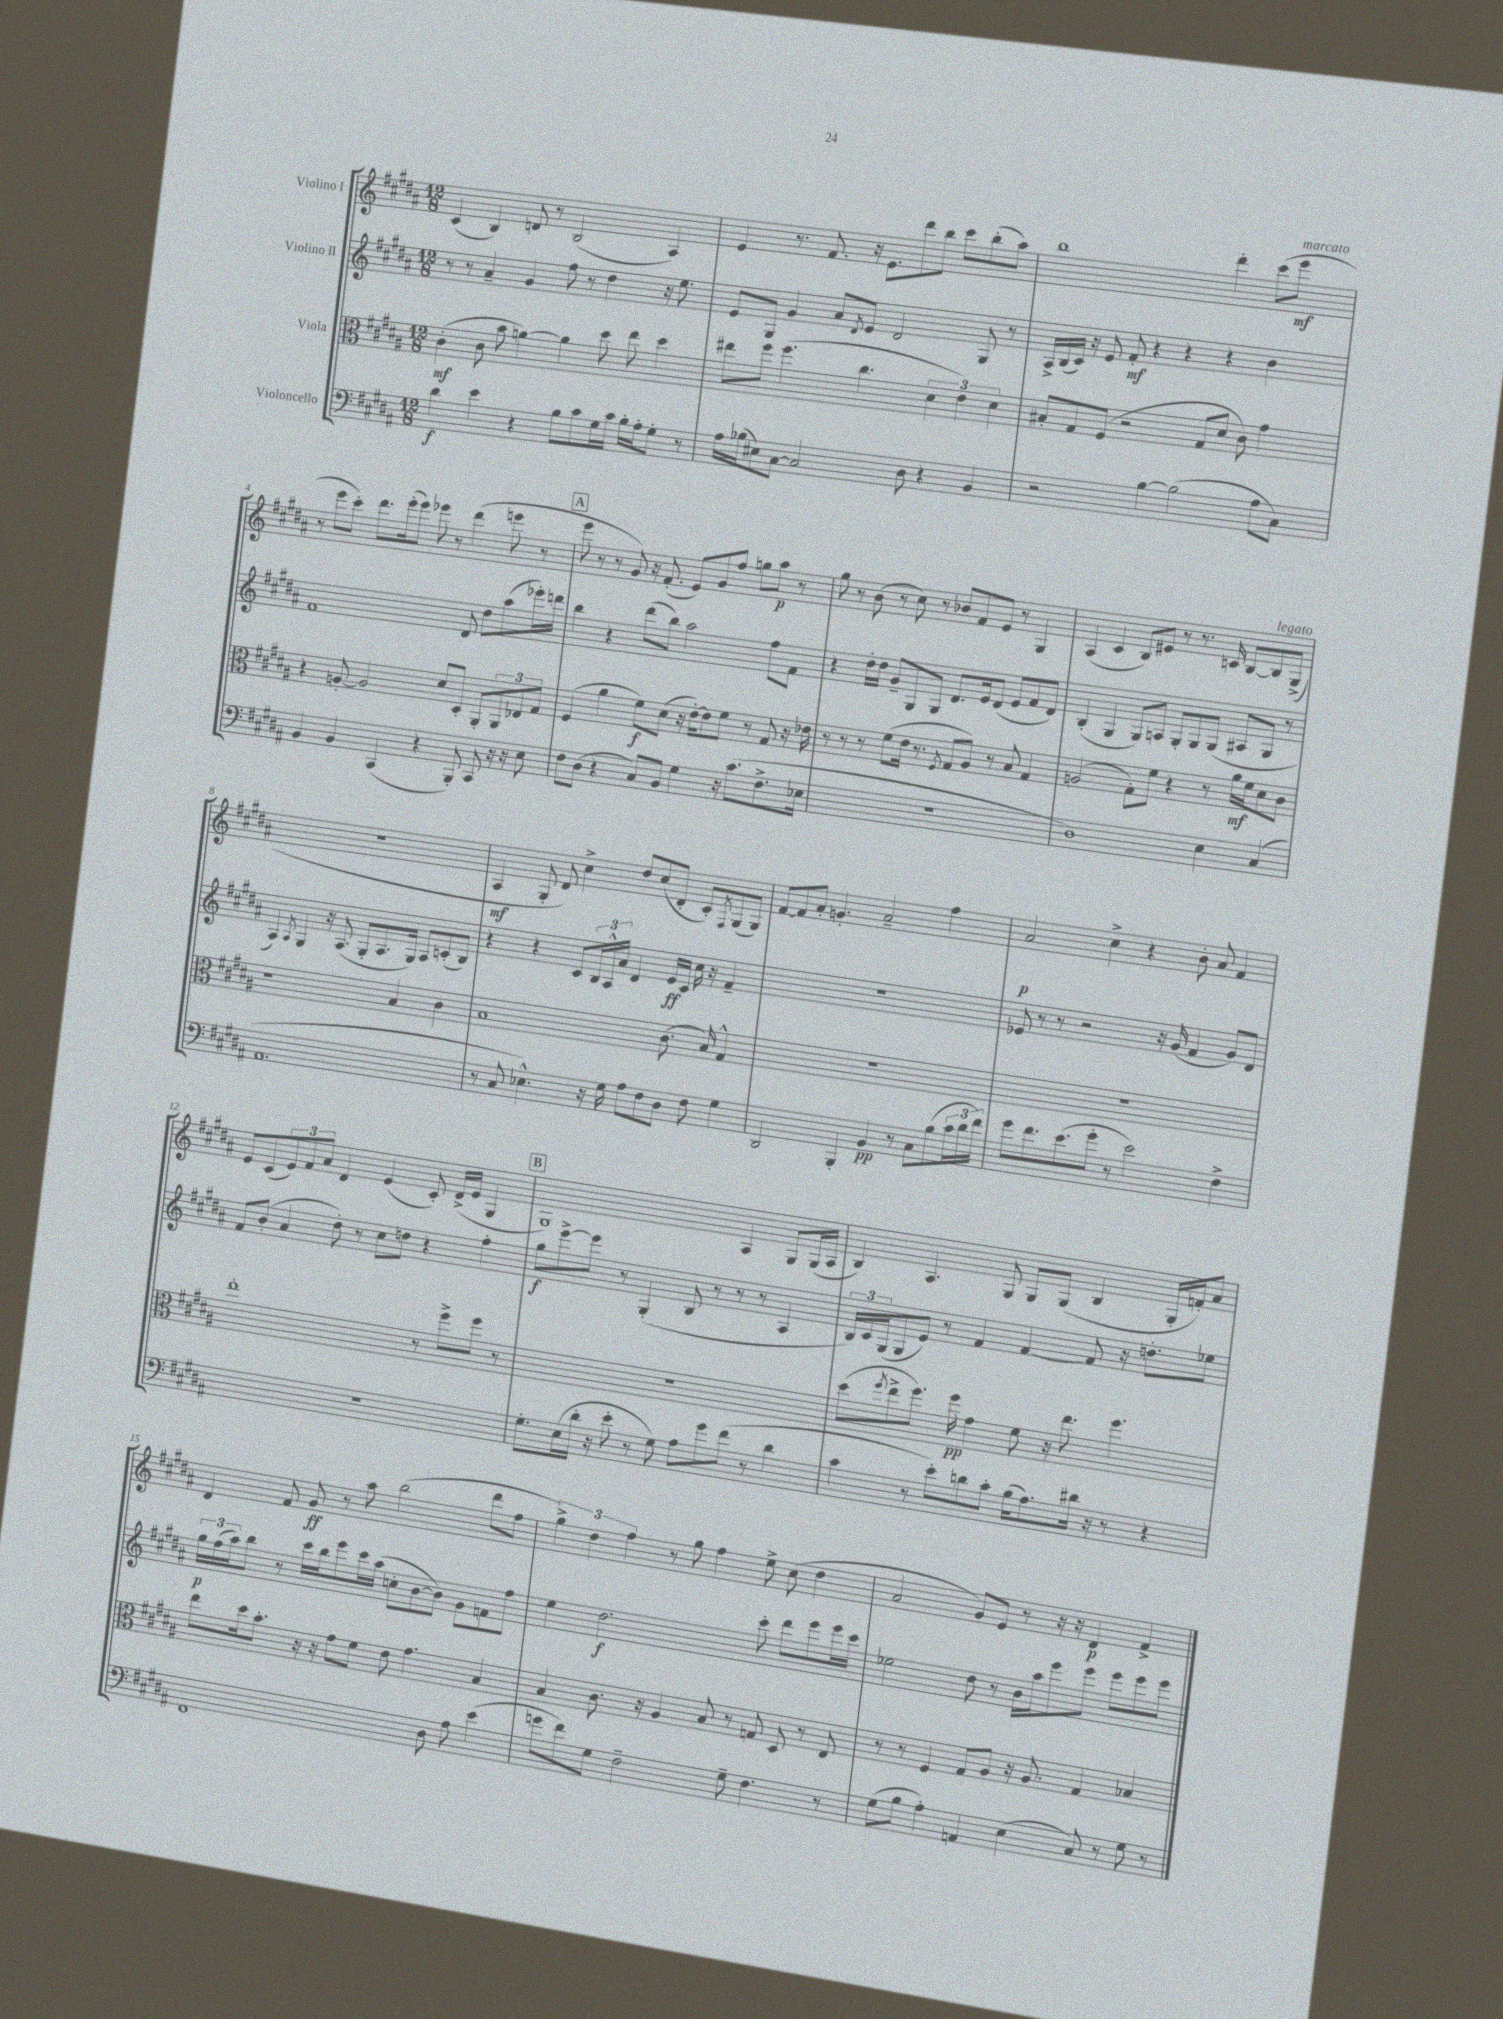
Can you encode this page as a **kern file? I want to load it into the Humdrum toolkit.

**kern	**kern	**kern	**kern
*staff4	*staff3	*staff2	*staff1
*clefF4	*clefC3	*clefG2	*clefG2
*k[f#c#g#d#a#]	*k[f#c#g#d#a#]	*k[f#c#g#d#a#]	*k[f#c#g#d#a#]
*M12/8	*M12/8	*M12/8	*M12/8
4d#	(4c#'	8r	(4c#
.	.	8r	.
4e	8c#	4a#~	4B)
.	8b	.	.
4r	[4a)	4g#	8d
.	.	.	8r
8B	4a]	8ff#	(2B
8c#	.	8r	.
16G#	8dd#	4dd#	.
16c#	.	.	.
16B'	8ee	.	.
16A#'	.	.	.
8G#'	4dd#	16r	4A#)
.	.	8.ee	.
8r	.	.	.
=	=	=	=
16A#	8ee#	8e	4e
(16B-	.	.	.
8E#)	8ff#	8G#	.
[8C#	(4.ff#	4g#	8.r
2C#]	.	.	.
.	.	.	8.f#
.	.	8a#	.
.	.	8qd#	.
.	4.cc#	8e	16r
.	.	.	8.e
.	.	2d#	.
8D#	.	.	8ddd#
4r	6d#	.	8bb
.	.	.	8ccc#
.	6e)	.	.
4BB	.	8G#	(8bb'
.	6d#	.	.
.	.	8r	8aa#)
=	=	=	=
2r	8B#'	16A#^	1bb
.	.	(16B	.
.	8G#	16c#)	.
.	.	16r	.
.	(8F#	8e	.
.	2r	8f#'	.
[4B	.	4r	.
(2B]	.	4r	.
.	8G#	.	.
.	8d#	4r	4ddd#'
.	8c#)	.	.
8A#	4g#	4b	(8ccc#
8C#)	.	.	8eee
=	=	=	=
4BB	4r	1f#	8r
.	.	.	8eee
4BB	[8A'	.	8ccc#')
.	2A]	.	8.ddd#
(4CC#	.	.	.
.	.	.	(16eee'
.	.	.	8eee)
4r	.	.	8eee-
.	8d#	.	8r
8BBB')	8D#'	8d#	(4ddd#
8CC#	8AA#'	8dd#	.
16r	12AA#	(8aa#	8eee
16r	.	.	.
.	12E-	.	.
8E	.	16eee-')	8r
.	12G#	.	.
.	.	16ddd	.
=	=	=	=
8F#	(4F#	4bb	8eee
(8D#	.	.	8r
4r	4a#	4r	8r
.	.	.	8g#)
8C#)	8f#)	(8ddd#	16r
.	.	.	(8.f#'
8BB	(8d#	8bb)	.
4G#	16r	2aa#	8e)
.	[16e')	.	.
.	8e]	.	8g#
16r	8f#	.	8ff#
(8.c#	.	.	.
.	8r	.	8gg
8.F#^	8G#	8ff#	8aa#
.	16r	8f#	8r
16E-	16e-	.	.
=	=	=	=
1.r	8r	4r	8gg#
.	8r	.	8r
.	8r	16dd#'	(8b
.	.	16dd#	.
.	(8f#	8g#~	8r
.	16e	8G#	8cc#)
.	8.r	.	.
.	.	8G#	8r
.	8qF#	.	.
.	8G#	8.d#	8b-
.	8A#)	.	8f#
.	.	16e	.
.	8r	(8d#	8e
.	8B	8e	8r
.	4G#	8f#	4G#
.	.	8d#)	.
=	=	=	=
1D#)	(2A	(4B'	(4A#
.	.	4G#	4c#
.	8G#')	8G#)	8B)
.	8f#	8A	8e#
.	4r	8G#'	8r
.	.	8G#	8.r
4E	8r	(8G#	.
.	.	.	16c
.	16a#	8A#	[8B
.	16f#	.	.
(4C#	8d#	8G#	8B]
.	8c#	8r	(8G#^
=	=	=	=
1.AA#	1r	4A#)	1.r
.	.	8qA#	.
.	.	4G#	.
.	.	16r	.
.	.	(8.A#	.
.	.	8G#'	.
.	.	8.A#	.
.	4B	.	.
.	.	16G#)	.
.	.	8A#	.
.	4c#	(8c'	.
.	.	8B)	.
=	=	=	=
8r	1B	4r	4A#
8C#	.	.	.
4.E-^^)	.	4r	8G#'
.	.	.	8d#)
.	.	8c#	4cc#^
16r	.	24B	.
.	.	24A#^^	.
16G#	.	.	.
.	.	24a#	.
8A#	.	4d#	8dd#
8F#	.	.	(8cc#
8D#	(8.c#	16e	8d#'
.	.	16c#	.
8F#	.	16cc#	8c#')
.	16B)	16r	.
.	.	.	8qF#
4G#	4G#^^	4f#~	(8G#
.	.	.	8G#)
=	=	=	=
2DD#	1.r	1.r	[8f#
.	.	.	8f#]
.	.	.	8a#'
.	.	.	4.g'
4BBB'	.	.	.
4BB	.	.	2a#~
8r	.	.	.
8C#	.	.	.
(8B	.	.	4ff#
24c#	.	.	.
24d#	.	.	.
24f#)	.	.	.
=	=	=	=
8g#	1.r	8e-	2a#
8.f#	.	8r	.
.	.	8r	.
(8.e	.	.	.
.	.	2r	.
8g#'	.	.	4cc#^
8r	.	.	.
2e)	.	.	4r
.	.	16r	.
.	.	(16g#	.
.	.	4f#	8b'
.	.	.	8a#
4F#^	.	8g#)	4f#
.	.	8d#	.
=	=	=	=
1.r	1ee'	8f#	8e
.	.	(8b'	(8c#
.	.	4a#	12e)
.	.	.	12f#
.	.	.	12a#
.	.	8dd#')	4d#
.	.	8r	.
.	.	8cc#	(4e
.	.	8dd	.
.	8r	4r	8c#')
.	8ff#^	.	(16d#^
.	.	.	16e
.	8ff#	4ff#'	4G#
.	8r	.	.
=	=	=	=
8.G#'	1.r	8gg#	1G#)
.	.	[8eee^	.
(16E	.	.	.
16d#'	.	8eee]	.
16r	.	.	.
8e'	.	8r	.
8r	.	(4G#'	.
8G#)	.	.	.
8A#	.	8B	.
8g#	.	8r	.
(8f#	.	8r	4A#
8r	.	8r	.
4d#	.	4A#	8G#
.	.	.	(16G#
.	.	.	16A#
=	=	=	=
4c#	(8dd#	24B)	4B)
.	.	24c#	.
.	.	(24G#	.
.	8qff#	.	.
.	8ee^	8G#	.
8r	8.ff#)	8e)	4.A#
8e')	.	8r	.
.	16ff#	.	.
8d	4g#	4f#	.
8c#'	.	.	8G#
(16B	8f#	[4f#	8G#
8.A#)	.	.	.
.	16r	.	(8G#
.	8.ee	.	.
16d#	.	8f#]	4B
16r	.	.	.
8r	4.ff#	16r	.
.	.	8.dd'	.
4r	.	.	16G#'
.	.	.	16f')
.	.	8ee-	8a#
=	=	=	=
1FF#	8ee	24gg#	4d#
.	.	(24ff#	.
.	.	24aa#)	.
.	16dd#	8bb	.
.	8.b'	.	.
.	.	8r	8f#
.	16r	16ccc#	8g#
.	16r	16bb	.
.	8g#	8eee	8r
.	8f#	16ccc#	8aa#
.	.	(16aa#	.
.	8e	8cc'	(2bb
.	4.g#	[8b	.
8D#	.	8b])	.
8A#	.	8g#	.
(4e	4B	8f	8ddd#
.	.	8ff#	8ff#
=	=	=	=
8g	4B	4ee	6gg#^)
8f#)	.	.	.
.	.	.	6dd#
8G#	8.c#	2.dd#	.
.	.	.	6ff#
2F#~	.	.	.
.	16r	.	.
.	4A#	.	8r
.	.	.	8gg#
.	8B	.	4ff#
8G#~	8r	.	.
4.F#	8G	8ccc#'	8ee^
.	8D#	8ddd#	(8cc#
.	8r	8eee	4dd#
8r	8E	16eee	.
.	.	16ccc#	.
=	=	=	=
(8G#	8r	2ee-	2a#
8B	8r	.	.
4A#')	4F#	.	.
4AA	8G#	8dd#	8g#)
.	8A#	8r	8e
(4E	16r	16b	8r
.	8.A#	16aa#	.
.	.	8eee	16r
.	.	.	16r
8C#)	4G#	8eee	4d#
8r	.	8eee	.
8G#	4B-	8eee	4f#^
8r	.	8eee	.
==	==	==	==
*-	*-	*-	*-
